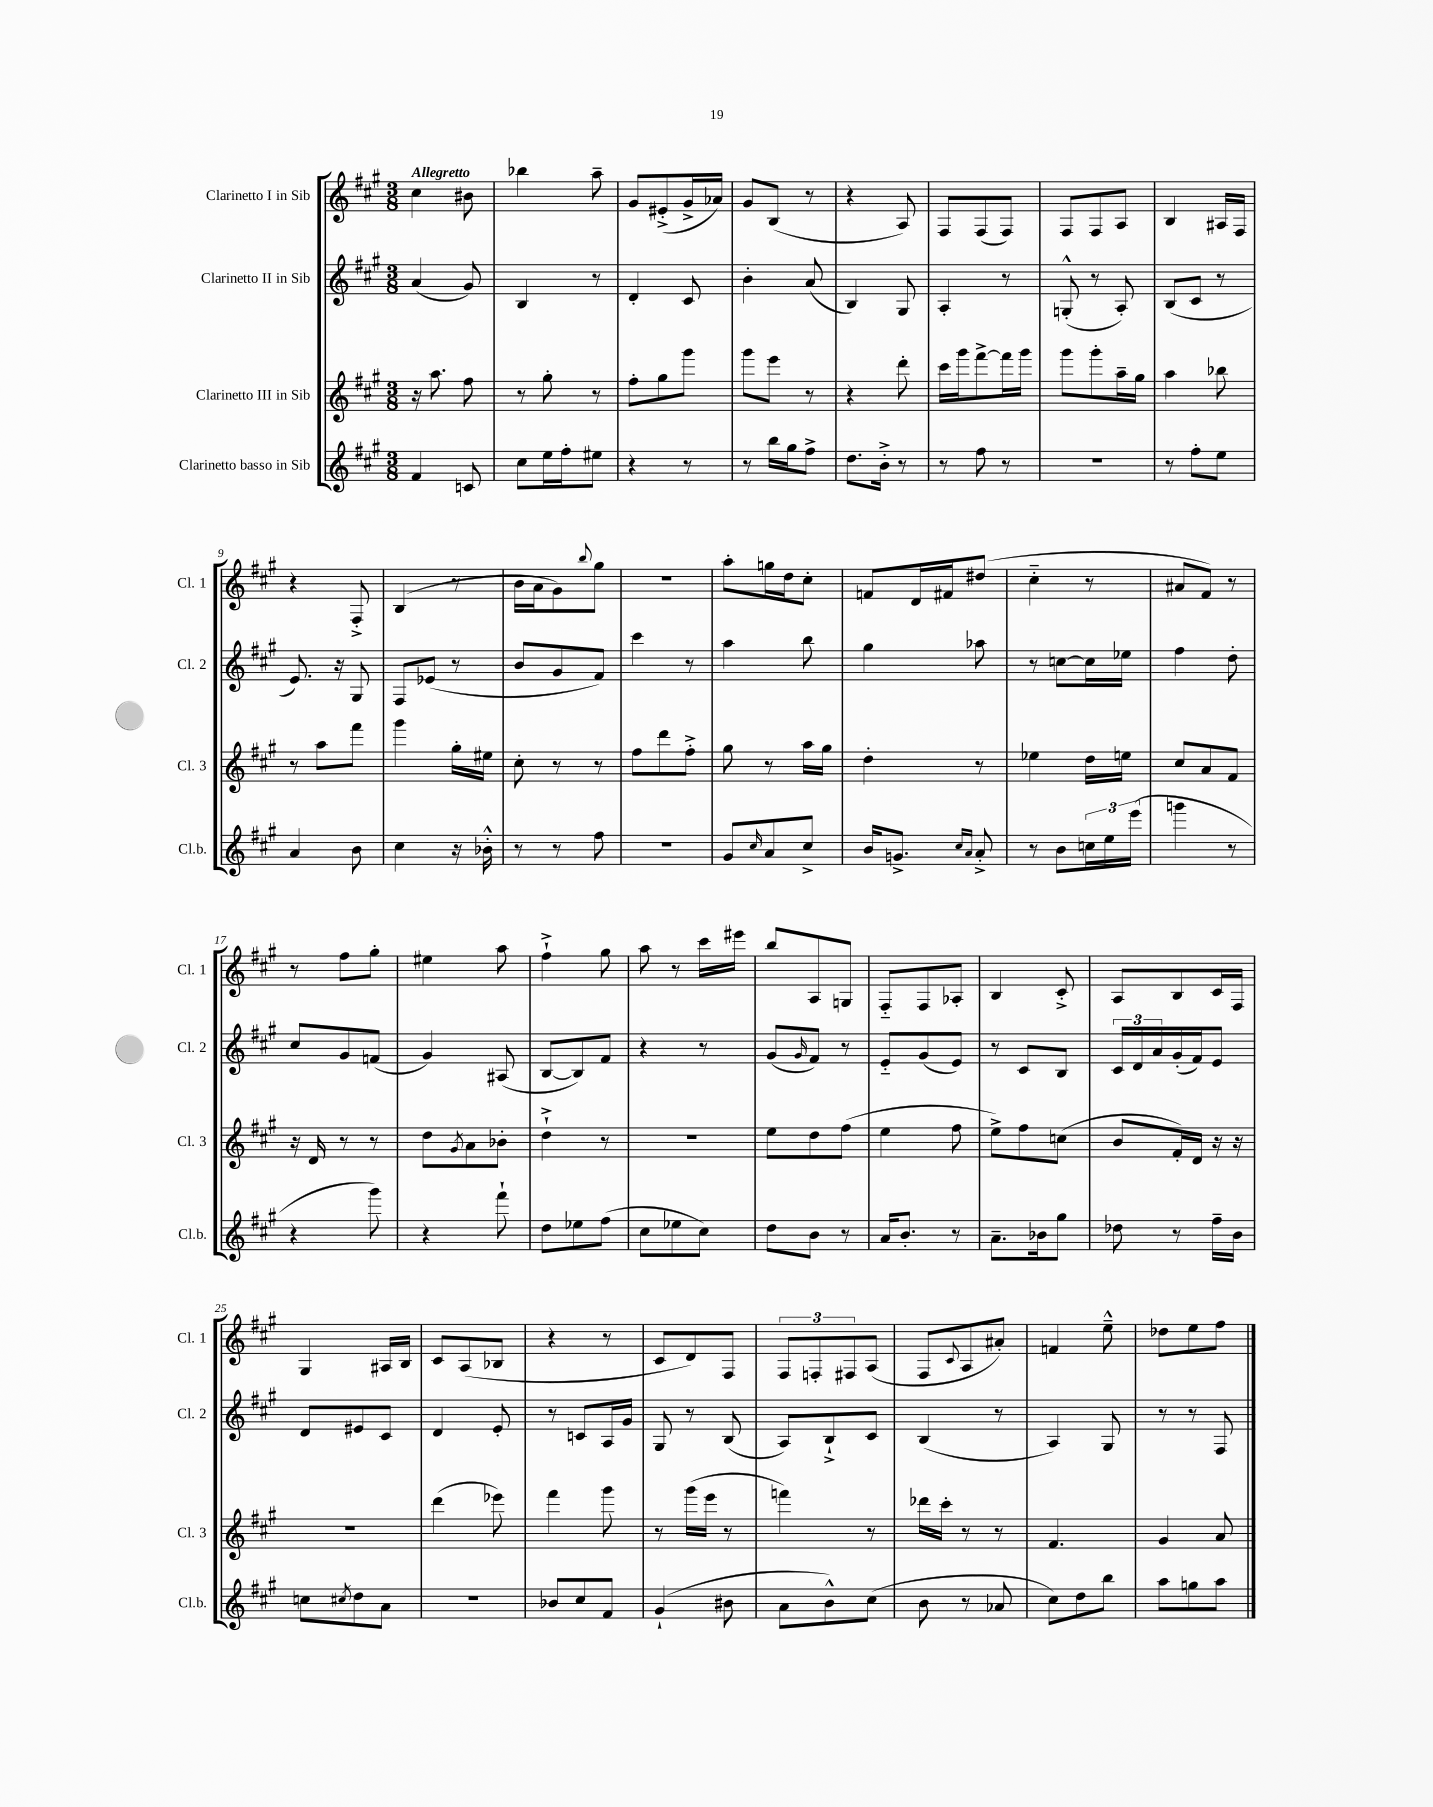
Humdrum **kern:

**kern	**kern	**kern	**kern
*staff4	*staff3	*staff2	*staff1
*clefG2	*clefG2	*clefG2	*clefG2
*k[f#c#g#]	*k[f#c#g#]	*k[f#c#g#]	*k[f#c#g#]
*M3/8	*M3/8	*M3/8	*M3/8
4f#	16r	(4a	4cc#
.	8.aa	.	.
8c	8ff#	8g#)	8b#
=	=	=	=
8cc#	8r	4B	4bb-
16ee	8gg#'	.	.
16ff#'	.	.	.
8ee#	8r	8r	8aa~
=	=	=	=
4r	8ff#'	4d'	8g#
.	8gg#	.	(8e#'^
8r	8ggg#	8c#	16g#^
.	.	.	16a-)
=	=	=	=
8r	8ggg#	4b'	8g#
16bb	8eee	.	(8B
16gg#	.	.	.
8ff#^	8r	(8a	8r
=	=	=	=
8.dd	4r	4B)	4r
16b'^	.	.	.
8r	8ddd'	8G#	8A)
=	=	=	=
8r	16ccc#	4A'	8F#
.	16ggg#	.	.
8ff#	[8fff#^	.	(8F#
8r	16fff#]	8r	8F#)
.	16ggg#	.	.
=	=	=	=
4.r	8ggg#	(8G'^^	8F#
.	8ggg#'	8r	8F#
.	16aa~	8A')	8A
.	16gg#	.	.
=	=	=	=
8r	4aa	(8B	4B
8ff#'	.	8c#	.
8ee	8bb-	8r	16A#
.	.	.	16F#
=	=	=	=
4a	8r	8.e)	4r
.	8aa	.	.
.	.	16r	.
8b	8fff#	8G#	8F#'^
=	=	=	=
4cc#	4ggg#	8F#	(4B
.	.	(8e-	.
16r	16gg#'	8r	8r
16b-'^^	16ee#	.	.
=	=	=	=
8r	8cc#'	8b	16b
.	.	.	16a
8r	8r	8g#	8g#)
.	.	.	8qqbb
8ff#	8r	8f#)	8gg#
=	=	=	=
4.r	8ff#	4ccc#	4.r
.	8ddd	.	.
.	8ff#'^	8r	.
=	=	=	=
8g#	8gg#	4aa	8aa'
16qqcc#	.	.	.
8a	8r	.	16gg
.	.	.	16dd
8cc#^	16aa	8bb	8cc#'
.	16gg#	.	.
=	=	=	=
16b	4dd'	4gg#	8f
8.g^	.	.	.
.	.	.	16d
.	.	.	16f#
16qqcc#	.	.	.
16qqa	.	.	.
8a'^	8r	8aa-	(8dd#
=	=	=	=
8r	4ee-	8r	4cc#'~
8b	.	[8cc	.
24cc	16dd	16cc]	8r
24ee	.	.	.
.	16ee	16ee-	.
(24eee	.	.	.
=	=	=	=
4ggg	8cc#	4ff#	8a#
.	8a	.	8f#)
8r	8f#	8dd'	8r
=	=	=	=
4r	16r	8cc#	8r
.	16d	.	.
.	8r	8g#	8ff#
8ggg#)	8r	(8f	8gg#'
=	=	=	=
4r	8dd	4g#)	4ee#
.	8qg#	.	.
.	8a	.	.
8fff#`	8b-'	(8A#	8aa
=	=	=	=
8dd	4dd`^	[8B	4ff#`^
8ee-	.	8B])	.
(8ff#	8r	8f#	8gg#
=	=	=	=
8cc#	4.r	4r	8aa
8ee-	.	.	8r
8cc#)	.	8r	16ccc#
.	.	.	16eee#
=	=	=	=
8dd	8ee	(8g#	8bb
.	.	16qqg#	.
8b	8dd	8f#)	8A
8r	(8ff#	8r	8G
=	=	=	=
16a	4ee	8e'~	8F#'~
8.b'	.	.	.
.	.	(8g#	8F#
8r	8ff#	8e)	8A-'
=	=	=	=
8.a~	8ee^)	8r	4B
.	8ff#	8c#	.
16b-	.	.	.
8gg#	(8cc	8B	8c#'^
=	=	=	=
8dd-	8b	24c#	8A
.	.	24d	.
.	.	24a	.
8r	16f#')	(16g#'	8B
.	16d	16f#)	.
16ff#~	16r	8e	16c#
16b	16r	.	16F#
=	=	=	=
8cc	4.r	8d	4G#
8qcc#	.	.	.
8dd	.	8e#	.
8a	.	8c#	16A#
.	.	.	16B
=	=	=	=
4.r	(4ddd	4d	8c#
.	.	.	(8A
.	8eee-)	8e'	8B-
=	=	=	=
8b-	4fff#	8r	4r
8cc#	.	8c	.
8f#	8ggg#	16A	8r
.	.	16g#	.
=	=	=	=
(4g#`	8r	8G#	8c#
.	(16ggg#	8r	8d)
.	16eee	.	.
8b#	8r	(8B	8F#
=	=	=	=
8a	4fff)	8A)	12F#
.	.	.	12F'
8b^^)	.	8B`^	.
.	.	.	12F#
(8cc#	8r	8c#	(8A
=	=	=	=
8b	16ddd-	(4B	8F#
.	16ccc#'	.	.
.	.	.	8qqc#
8r	8r	.	8A
8a-	8r	8r	8a#')
=	=	=	=
8cc#)	4.f#	4A)	4f
8dd	.	.	.
8bb	.	8G#	8ee~^^
=	=	=	=
8aa	4g#	8r	8dd-
8gg	.	8r	8ee
8aa	8a	8F#	8ff#
==	==	==	==
*-	*-	*-	*-
